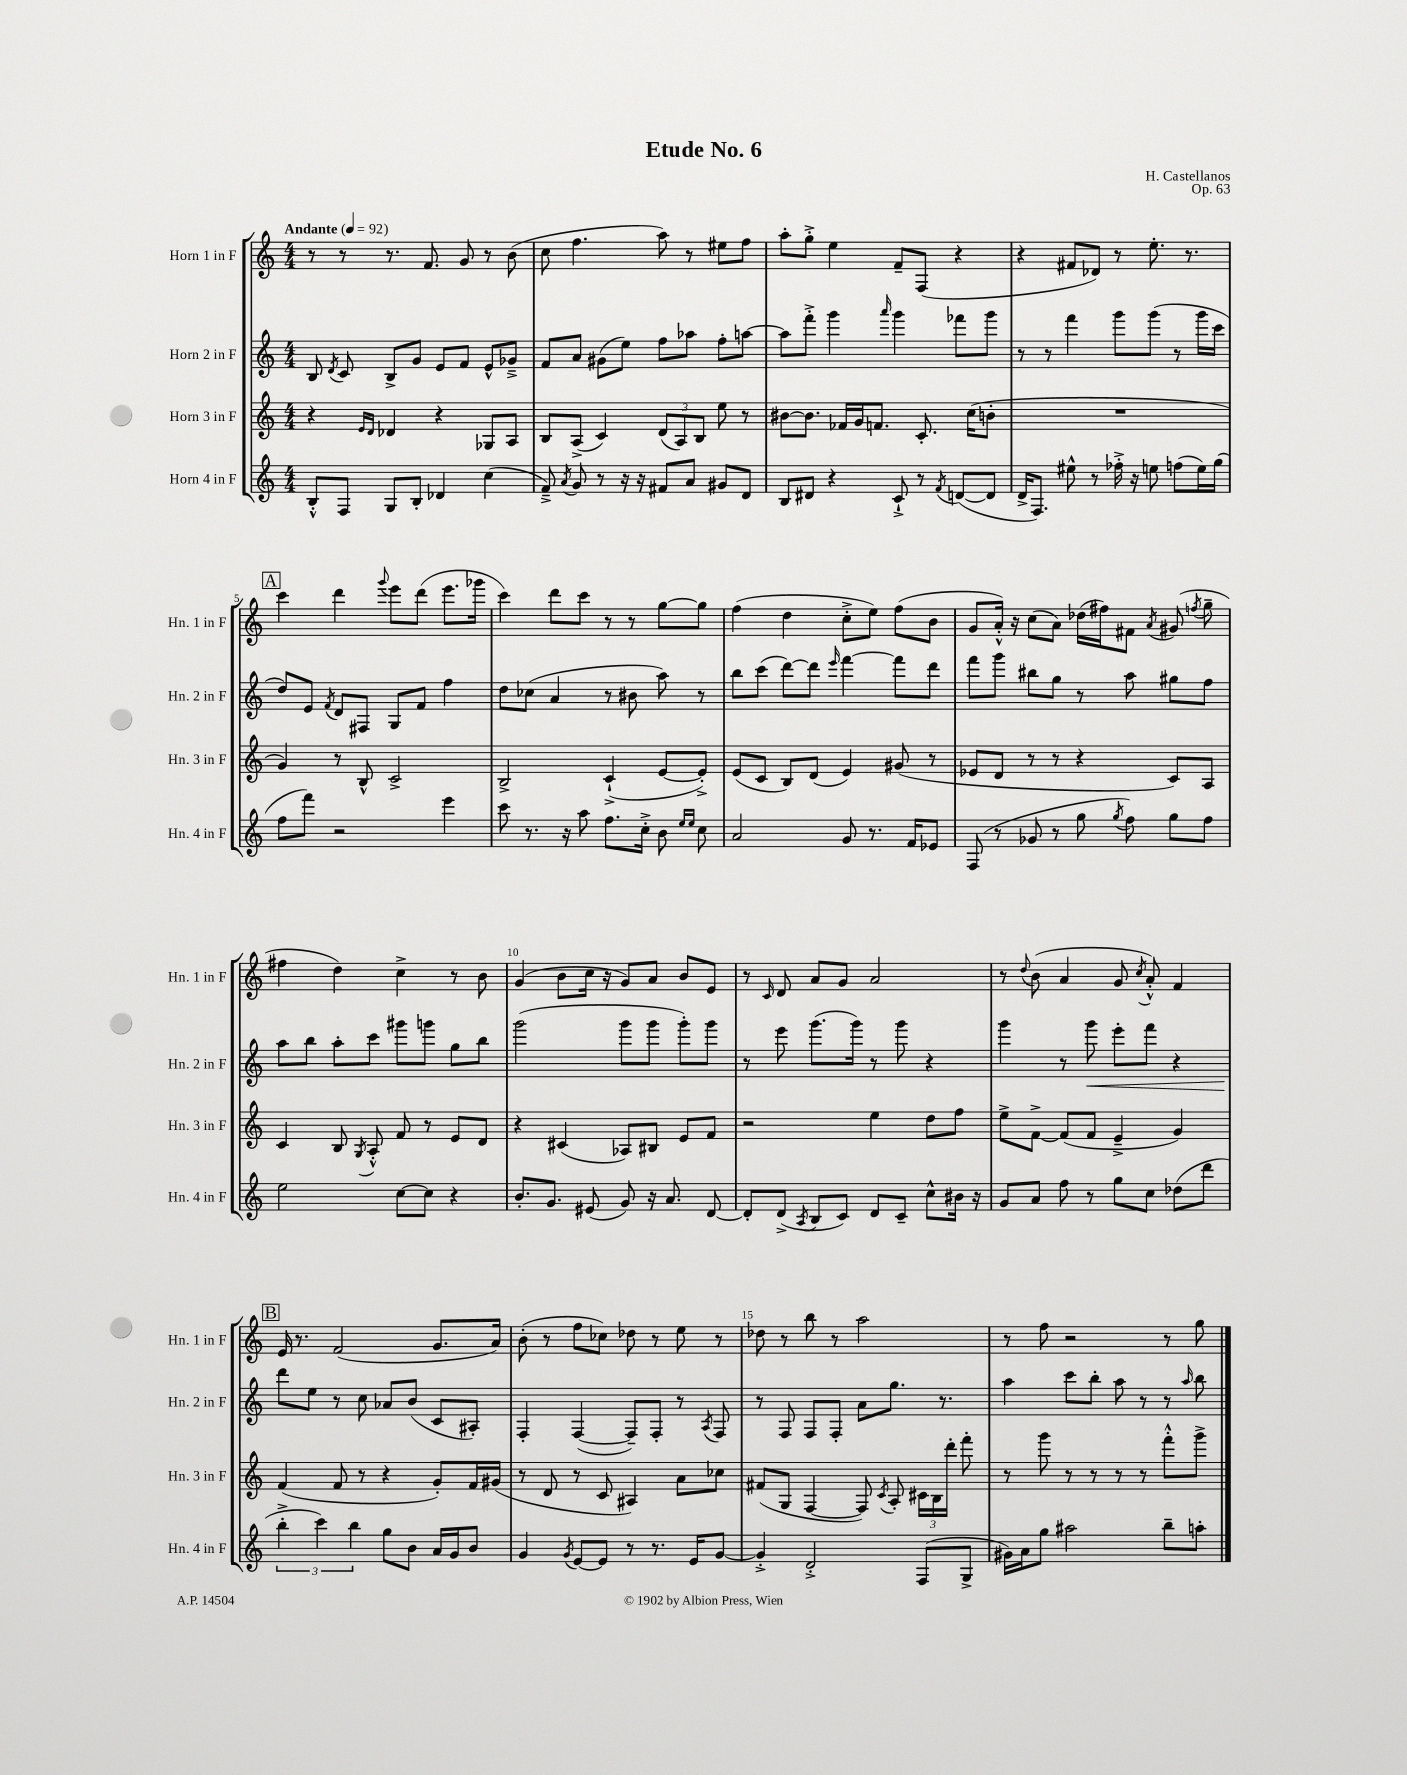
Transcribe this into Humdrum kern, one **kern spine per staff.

**kern	**kern	**kern	**dynam	**kern
*part4	*part3	*part2	*part2	*part1
*staff4	*staff3	*staff2	*staff2	*staff1
*I"Horn 4 in F	*I"Horn 3 in F	*I"Horn 2 in F	*	*I"Horn 1 in F
*I'Hn. 4 in F	*I'Hn. 3 in F	*I'Hn. 2 in F	*	*I'Hn. 1 in F
*clefG2	*clefG2	*clefG2	*	*clefG2
*k[]	*k[]	*k[]	*	*k[]
*M4/4	*M4/4	*M4/4	*	*M4/4
*MM92	*MM92	*MM92	*	*MM92
=1	=1	=1	=1	=1
!	!	!	!	!LO:TX:a:B:t=Andante
8B'^^/L	4r	8B/	.	8r
.	.	8qd/	.	.
8F/J	.	8c/	.	8r
.	16qqe/LL	.	.	.
.	16qqd/JJ	.	.	.
8G/L	4d-X/	8B^/L	.	8.r
8B'/J	.	8g/J	.	.
.	.	.	.	8.f/
4d-X/	4r	8e/L	.	.
.	.	8f/J	.	8g/
(4cc\	8G-X/L	8e^^/L	.	8r
.	8A/J	8g-X~^/J	.	(8b\
=2	=2	=2	=2	=2
8f~^/)	8B/L	8f/L	.	8cc\
8qa/	.	.	.	.
8g/	(8A^/J	8a/J	.	4.ff\
8r	4c/)	(8g#X\L	.	.
16r	.	8ee\J)	.	.
16r	.	.	.	.
8f#X/L	(12d/L	8ff\L	.	8aa\)
.	12A/)	.	.	.
8a/J	.	8aa-X\J	.	8r
.	12B/J	.	.	.
8g#X/L	8ee\	8ff'\L	.	8ee#X\L
8d/J	8r	[8aan\J	.	8ff\J
=3	=3	=3	=3	=3
8B/L	[8b#X\L	8aa\L]	.	8aa'\L
8d#X/J	8.b#\J]	8fff'^\J	.	8gg'^\J
4r	.	4ggg\	.	4ee\
.	16f-X/LL	.	.	.
.	16g/J	.	.	.
.	8.fn/J	.	.	.
.	.	16qqaaa/	.	.
8c`^/	.	4ggg\	.	8f~/L
8r	8.c'/	.	.	(8F/J
8qf/	.	.	.	.
([8dn/L	.	8fff-X\L	.	4r
.	(16cc\KL	.	.	.
8d/J]	8bn'\J	8ggg\J	.	.
=4	=4	=4	=4	=4
16d^/KL	1r	8r	.	4r
8.F/J)	.	.	.	.
.	.	8r	.	.
8ee#X^^\	.	4fff\	.	8f#X/L
8r	.	.	.	8d-X/J)
16ff-X'^\	.	8ggg\L	.	8r
16r	.	.	.	.
8een\	.	(8ggg\J	.	8.ee'\
(8ffn\L	.	8r	.	.
.	.	.	.	8.r
16ee\L)	.	16ggg\LL	.	.
(16gg\JJ	.	16ccc\JJ	.	.
!!LO:LB:g=z
!!LO:REH:place=s1:t=A
=5	=5	=5	=5	=5
8ff\L	4g/)	8dd/L)	.	4ccc\
8fff\J)	.	8e/J	.	.
.	.	8qf/	.	.
2r	8r	8d/L	.	4ddd\
.	8B^^/	8F#X/J	.	.
.	.	.	.	8qqggg/
.	2c^/	8G/L	.	8eee\L
.	.	8f/J	.	(8ddd\J
4eee\	.	4ff\	.	8.eee\L
.	.	.	.	16ggg-X\Jk
=6	=6	=6	=6	=6
8ccc\	2B^/	8dd\L	.	4ccc\)
8.r	.	(8cc-X\J	.	.
.	.	4a/	.	8ddd\L
16r	.	.	.	.
8aa\	.	.	.	8ccc\J
8.ff\L	(4c`^/	8r	.	8r
.	.	8b#X\	.	8r
16cc'^\Jk	.	.	.	.
8b\	[8e/L	8aa\)	.	[8gg\L
16qqee/LL	.	.	.	.
16qqee/JJ	.	.	.	.
8cc\	8e'^/J])	8r	.	8gg\J]
=7	=7	=7	=7	=7
2a/	(8e/L	8bb\L	.	(4ff\
.	8c/J	(8ccc\J	.	.
.	8B/L)	[8ddd\L)	.	4dd\
.	(8d/J	8ddd\J]	.	.
.	.	16qqeee/	.	.
8g/	4e/)	[4fff\	.	8cc'^\L
8.r	.	.	.	8ee\J)
.	(8g#X/	8fff\L]	.	(8ff\L
16f/KL	.	.	.	.
8e-X/J	8r	8ddd\J	.	8b\J
=8	=8	=8	=8	=8
(8F/	8e-X/L	8fff\L	.	8g/L
8r	8d/J	8ggg\J	.	16a'^^/Jk)
.	.	.	.	16r
8g-X/	8r	8bb#X\L	.	(8cc\L
8r	8r	8gg\J	.	8a\J)
8gg\	4r	8r	.	(16dd-X\LL
.	.	.	.	16ff#X\J)
8qgg/	.	.	.	.
8ff\)	.	8aa\	.	8f#X\J
.	.	.	.	8qa/
8gg\L	8c/L)	8gg#X\L	.	(8g#X/
.	.	.	.	8qffn/
8ff\J	8A/J	8ff\J	.	8gg~\
!!LO:LB:g=z
=9	=9	=9	=9	=9
2ee\	4c/	8aa\L	.	4ff#X\
.	.	8bb\J	.	.
.	8B/	8aa'\L	.	4dd\)
.	8qG/	.	.	.
.	8A'^^/	8ccc\J	.	.
[8cc\L	8f/	8ggg#X\L	.	4cc^\
8cc\J]	8r	8gggn\J	.	.
4r	8e/L	8gg\L	.	8r
.	8d/J	8bb\J	.	8b\
=10	=10	=10	=10	=10
8.b'/L	4r	(2ggg\	.	(4g/
8.g/J	.	.	.	.
.	(4c#X/	.	.	8b\L
(8e#X/	.	.	.	16cc\Jk
.	.	.	.	16r
8g/)	8A-X/L)	8ggg\L	.	8g/L)
16r	8B#X/J	8ggg\J	.	8a/J
8.a/	.	.	.	.
.	8e/L	8ggg'\L)	.	8b/L
[8d/	8f/J	8ggg\J	.	8e/J
=11	=11	=11	=11	=11
8d'/L]	2r	8r	.	8r
.	.	.	.	16qqc/
(8d^/J	.	8eee\	.	8d/
8qA/	.	.	.	.
8B/L	.	(8.ggg\L	.	8a/L
8c/J)	.	.	.	8g/J
.	.	16ggg\Jk)	.	.
8d/L	4ee\	8r	.	2a/
8c~/J	.	8ggg\	.	.
8cc^^\L	8dd\L	4r	.	.
16b#X\Jk	8ff\J	.	.	.
16r	.	.	.	.
=12	=12	=12	=12	=12
8g/L	8ee^\L	4ggg\	.	8r
.	.	.	.	8qqdd/
8a/J	[8f^\J	.	.	(8b\
8ff\	(8f/L]	8r	.	4a/
!	!	!	!LO:HP:b	!
8r	8f/J	8ggg\	<	.
8gg\L	4e~^/	8eee'\L	.	8g/
.	.	.	.	8qcc/
8cc\J	.	8fff\J	.	8a'^^/)
(8dd-X\L	4g/)	4r	.	4f/
8ddd\J	.	.	.	.
!!LO:LB:g=z
!!LO:REH:place=s1:t=B
=13	=13	=13	=13	=13
6bb'^\	(4f/	8ddd\L	.	16e/
.	.	.	.	8.r
.	.	8ee\J	[	.
6ccc\)	.	.	.	.
.	8f/	8r	.	(2f/
6bb\	.	.	.	.
.	8r	8cc\	.	.
8gg\L	4r	8a-X/L	.	.
8b\J	.	(8b/J	.	.
16a/LL	8g'/L)	8c/L	.	8.g/L
16g/J	.	.	.	.
8b/J	16f/L	8A#X'/J)	.	.
.	(16g#X/JJ	.	.	16a/Jk)
=14	=14	=14	=14	=14
4g/	8r	4F'/	.	(8b'\
.	8d/	.	.	8r
8qg/	.	.	.	.
[8e/L	8r	([4F/	.	8ff\L
8e/J]	8c/	.	.	8cc-X\J)
8r	4A#X/)	8F~/L])	.	8dd-X\
8.r	.	8F'/J	.	8r
.	8a\L	8r	.	8ee\
16e/KL	.	.	.	.
.	.	8qA/	.	.
[8g/J	8cc-X\J	8F/	.	8r
=15	=15	=15	=15	=15
4g'^/]	(8f#X/L	8r	.	8dd-X\
.	8G/J	8F/	.	8r
2d'^/	[4F/	8F/L	.	8bb\
.	.	8F'/J	.	8r
.	8F/])	8a\L	.	2aa\
.	8qc/	.	.	.
.	8A'/	8.gg\J	.	.
(8F/L	24c#X\LL	.	.	.
.	24B\	.	.	.
.	.	8.r	.	.
.	24ddd'\JJ	.	.	.
8G^/J	8fff'\	.	.	.
=16	=16	=16	=16	=16
16g#X\LL)	8r	4aa\	.	8r
16a\J	.	.	.	.
8gg\J	8ggg\	.	.	8ff\
2aa#X\	8r	8ccc\L	.	2r
.	8r	8bb'\J	.	.
.	8r	8aa\	.	.
.	8r	8r	.	.
8bb~\L	8fff'^^\L	8r	.	8r
.	.	16qqaa/	.	.
8aan'\J	8ggg^\J	8bb\	.	8gg\
==	==	==	==	==
*-	*-	*-	*-	*-
